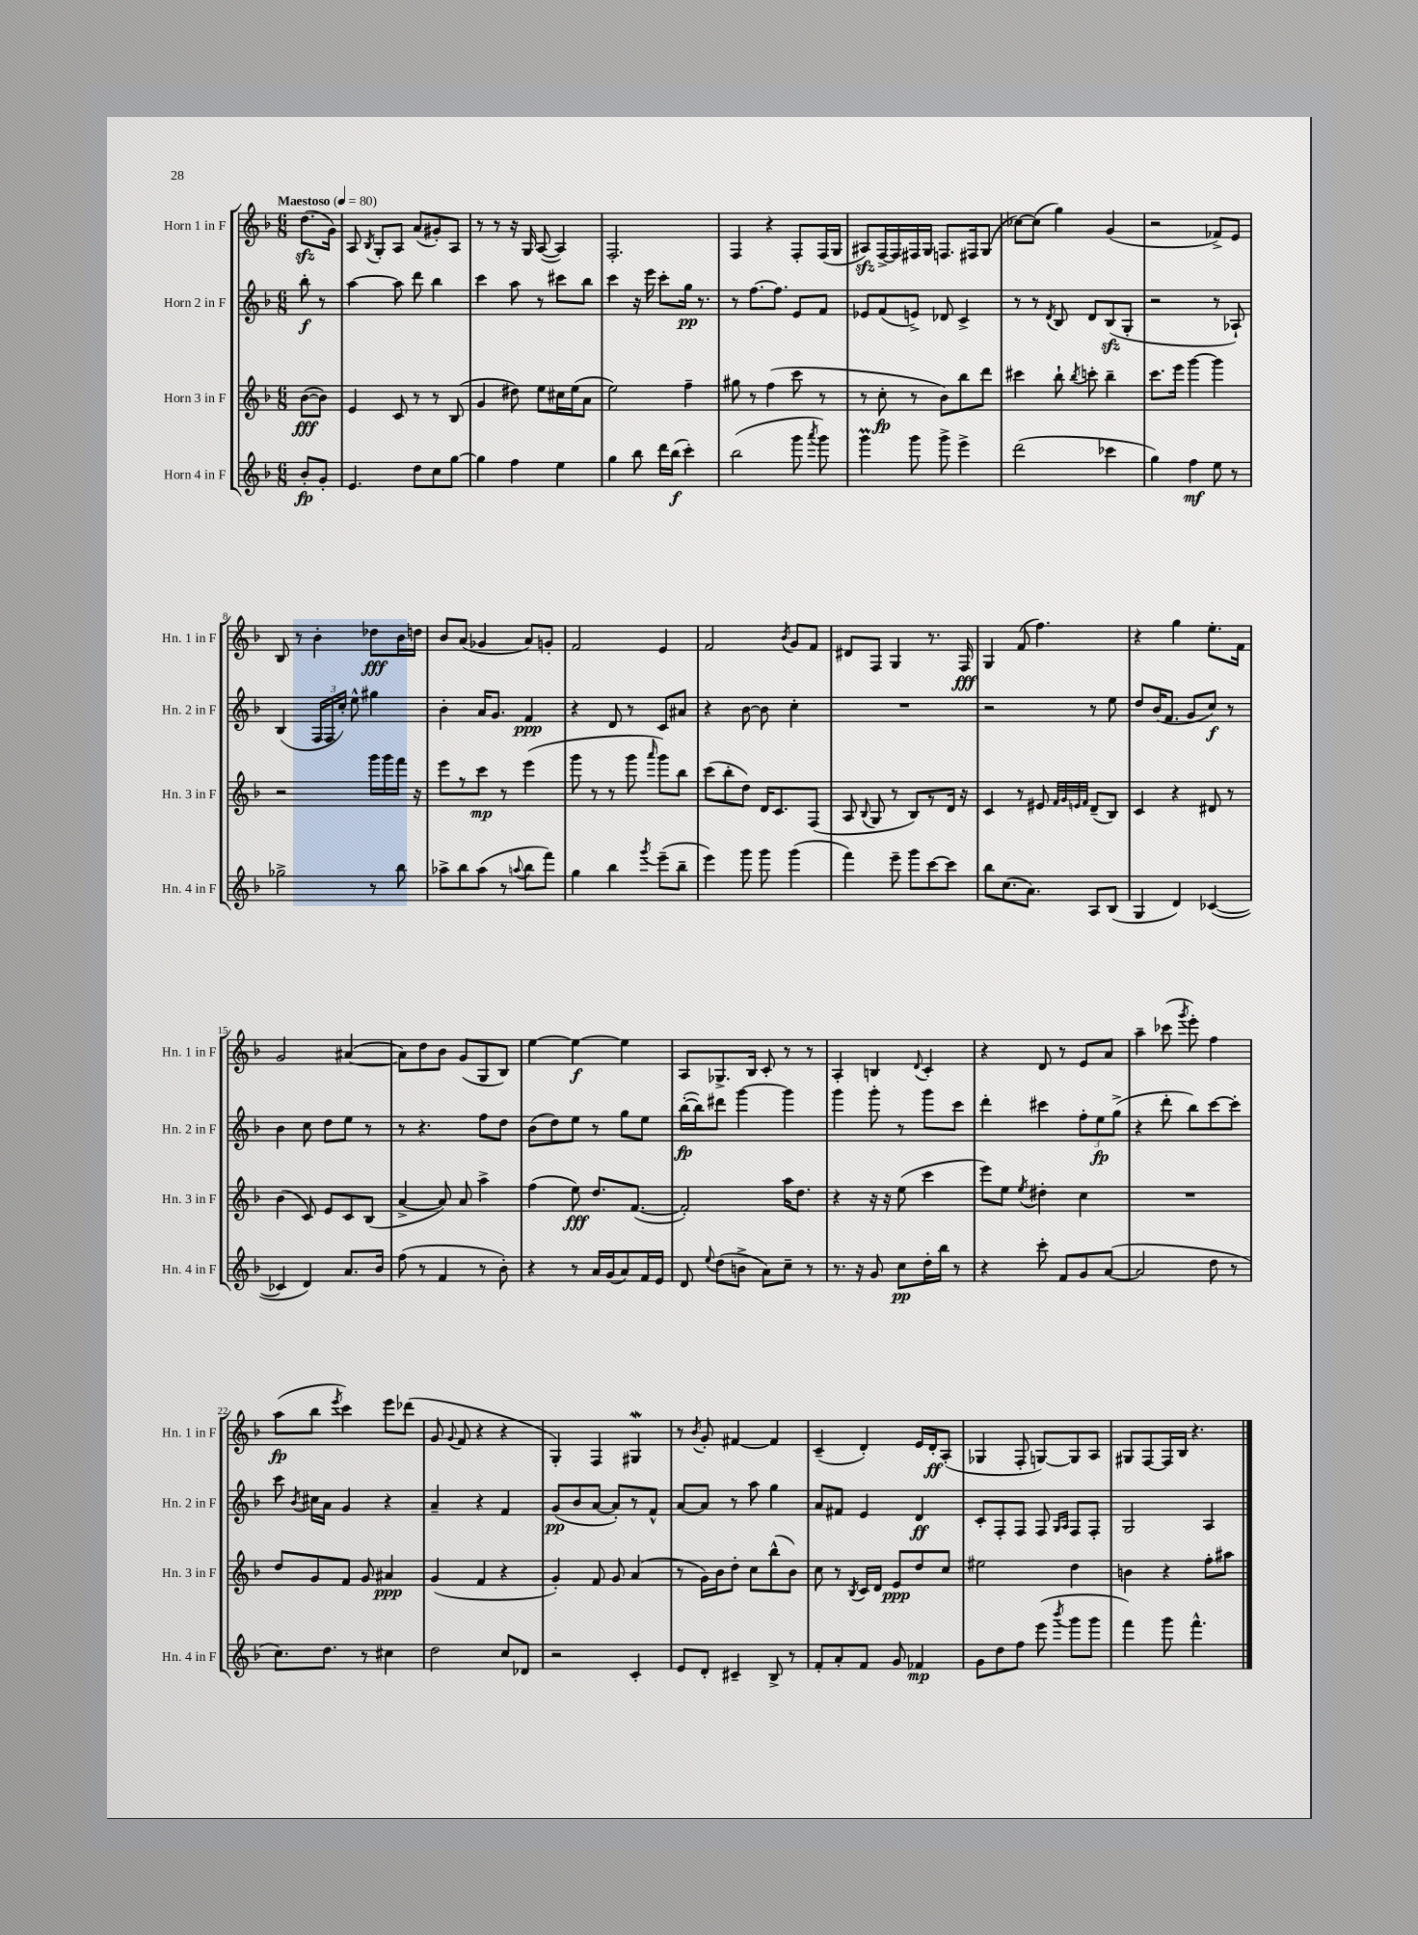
<<
\new StaffGroup <<
\new Staff = "s0" \with { instrumentName = "Horn 1 in F" shortInstrumentName = "Hn. 1 in F" } {
    \clef treble \key f \major \numericTimeSignature \time 6/8 \partial 4 \tempo "Maestoso" 4 = 80
    \autoBeamOff d''8.[\sfz( g'16]) |
    a8 \acciaccatura { bes8 } g8[-. a8] a'8[( gis'8-.) a8] |
    r8 r8 r16 g16 a8~( a4) |
    f2.-. |
    f4 r4 f8[-. f16( g16] |
    ais8[\sfz) f16~-> f16 fis16 g16] f8.[ fis16 g8]( |
    ces''8[~) ces''8]( g''4) g'4( |
    r2 fes'8[->) e'8] |
    bes8 r8 bes'4-. des''8[\fff bes'16 d''16] |
    bes'8[ a'8]( ges'4 a'8[) g'8]-. |
    f'2 e'4 |
    f'2 \acciaccatura { bes'8 } g'8[ f'8] |
    dis'8[ f8] g4 r8. f16\fff |
    g4 f'8( f''4.) |
    r4 g''4 e''8.[-. f'16] |
    g'2 ais'4~( |
    ais'8[) d''8 bes'8] g'8[( g8 bes8]) |
    e''4~ e''4~\f e''4 |
    a8[ ges8.-> bes16] c'8-. r8 r8 |
    a4-. b4 \appoggiatura { d'8 } c'4-. |
    r4 d'8 r8 e'8[ a'8] |
    a''4-- ces'''8( \acciaccatura { g'''8 } e'''8-.) f''4 |
    a''8[\fp( bes''8] \acciaccatura { e'''8 } c'''4) e'''8[ des'''8]( |
    g'8 \appoggiatura { g'8 } f'8 r4 r4 |
    g4-.) f4 gis4\mordent |
    r8 \acciaccatura { bes'8 } g'8-. fis'4~ fis'4 |
    c'4--( d'4-.) e'16[ d'16-.\ff a8]-.( |
    ges4 f8-. g8[~) g8 a8] |
    gis8[ f8~ f16 bes16] r4. \bar "|." |
}
\new Staff = "s1" \with { instrumentName = "Horn 2 in F" shortInstrumentName = "Hn. 2 in F" } {
    \clef treble \key f \major \numericTimeSignature \time 6/8 \partial 4
    \autoBeamOff bes''8-.\f r8 |
    a''4~ a''8 d'''8 bes''4 |
    c'''4 a''8 r8 cis'''8[ bes''8] |
    c'''4 r16 e'''16 c'''8[-. g''16]\pp r8. |
    r8 f''8.[~ f''8.] e'8[ f'8] |
    ees'8[ f'8( e'8]->) des'8 c'4-> |
    r8 r8 \acciaccatura { d'8 } bes8 d'8[ bes8\sfz( g8]-. |
    r2 r8 aes8-!) |
    bes4( \tuplet 3/2 { f16[ f16 c''16]-.) } e''8-^ gis''4 |
    bes'4-. a'16[ g'8.] f'4\ppp |
    r4 d'8 r8 c'8[ ais'8] |
    r4 bes'8~ bes'8 c''4-. |
    R2. |
    r2 r8 e''8 |
    d''8[ bes'16( f'8.] g'8[ c''8]\f) r8 |
    bes'4 c''8 d''8[ e''8] r8 |
    r8 r4. f''8[ d''8] |
    bes'8[( d''8) e''8] r8 g''8[ e''8] |
    bes''16[~-.\fp( bes''16) dis'''8] g'''4~ g'''4 |
    g'''4 g'''8-. r8 g'''8[ c'''8] |
    d'''4-. cis'''4 \tuplet 3/2 { f''8[-. e''8\fp g''8]->( } |
    r4 d'''8-. bes''8[) c'''8~ c'''8]-. |
    c'''8 \acciaccatura { bes'8 } cis''16[ a'16] g'4 r4 |
    a'4-- r4 f'4 |
    g'8[\pp( bes'8 a'8]~ a'8[-.) r8 f'8]-^ |
    a'8[~ a'8] r8 a''8 g''4 |
    a'8[ fis'8] e'4 d'4\ff |
    c'8[-. f8-. f8] f8 \grace { g16[ a16] } f8[ f8]-. |
    g2 a4 \bar "|." |
}
\new Staff = "s2" \with { instrumentName = "Horn 3 in F" shortInstrumentName = "Hn. 3 in F" } {
    \clef treble \key f \major \numericTimeSignature \time 6/8 \partial 4
    \autoBeamOff bes'8[~\fff( bes'8]) |
    e'4 c'8 r8 r8 bes8( |
    g'4 dis''8) e''8[ cis''16 e''16( a'8] |
    e''2) f''4-- |
    gis''8 r8 f''4( c'''8 r8 |
    r8 c''8-.\fp r8 bes'8[) bes''8 d'''8] |
    cis'''4 bes''8-! \acciaccatura { bes''8 } c'''8-. bes''4-- |
    c'''8.[ e'''16] g'''4~ g'''4 |
    r2 g'''16[ g'''16 f'''16] r16 |
    e'''8[ r8 c'''8]\mp r8 e'''4( |
    g'''8 r8 r8 g'''8 \grace { a'''16 } g'''8[) bes''8] |
    c'''8[( bes''8-. d''8]) d'16[ c'8. f8]( |
    a8 \appoggiatura { bes8 } g8 r8 bes8[) r8 d'16] r16 |
    c'4 r8 eis'8 \grace { f'32[ g'32 e'32 f'32] } d'8[--( bes8]) |
    c'4 r4 dis'8 r8 |
    bes'4( c'8) e'8[ c'8 bes8]( |
    a'4~-> a'8) a'8 a''4-> |
    f''4( e''8\fff) d''8.[ f'8.]~( |
    f'2-.) a''16[ d''8.] |
    r4 r16 r16 e''8( c'''4 |
    e'''8[) e''8] \acciaccatura { e''8 } dis''4-. c''4 |
    R2. |
    d''8[ g'8 f'8] g'8 ais'4\ppp |
    g'4( f'4 r4 |
    g'4-.) f'8 g'8 a'4( |
    r8 g'16[) bes'16 d''8]-. c''8[ bes''8-^( bes'8]) |
    c''8 r8 \acciaccatura { bes8 } c'16[ d'16] e'8[\ppp d''8 c''8] |
    eis''2 d''4 |
    b'4 r4 f''8[-. ais''8] \bar "|." |
}
\new Staff = "s3" \with { instrumentName = "Horn 4 in F" shortInstrumentName = "Hn. 4 in F" } {
    \clef treble \key f \major \numericTimeSignature \time 6/8 \partial 4
    \autoBeamOff bes'8[-.\fp g'8]-. |
    e'4. d''8[ c''8 g''8]~ |
    g''4 f''4 e''4 |
    g''4 bes''8 d'''16[ bes''16]\f( c'''4-.) |
    bes''2( g'''8 \acciaccatura { a'''8 } g'''8) |
    g'''4\prall g'''8 g'''8-> e'''4-> |
    d'''2( ces'''4 |
    g''4) f''4\mf e''8 r8 |
    ges''2-> r8 bes''8 |
    aes''8[-> bes''8 aes''8]( r8 \appoggiatura { a''8 } bes''8[ f'''8]) |
    g''4 bes''4 \acciaccatura { g'''8 } e'''8[--( bes''8]-- |
    e'''4) g'''8 g'''8 g'''4( |
    f'''4) e'''8-- g'''8[ c'''8~ c'''8] |
    bes''8[ c''8.( a'8.]) a8[ bes8]( |
    g4 d'4) ces'4~( |
    ces'4 d'4) a'8.[ bes'16] |
    f''8( r8 f'4 r8 bes'8-.) |
    r4 r8 a'16[ g'16( a'8) f'16 e'16] |
    d'8 \appoggiatura { e''8 } d''8[( b'8]-> a'8[) c''8]-- r8 |
    r8. r16 g'8 c''8[\pp d''16-. bes''16] r8 |
    r4 c'''8-. f'8[ g'8 a'8]~( |
    a'2 d''8 r8 |
    c''8.[) d''8.] r8 cis''4 |
    d''2 c''8[ des'8] |
    r2 c'4-. |
    e'8[ d'8]-. cis'4-- bes8-> r8 |
    f'8[-. a'8-. f'8] g'8 fes'4\mp |
    g'8[ d''8 f''8] e'''8( \acciaccatura { bes'''8 } g'''8[ g'''8] |
    f'''4) g'''8 f'''4.-^ \bar "|." |
}
>>
>>
